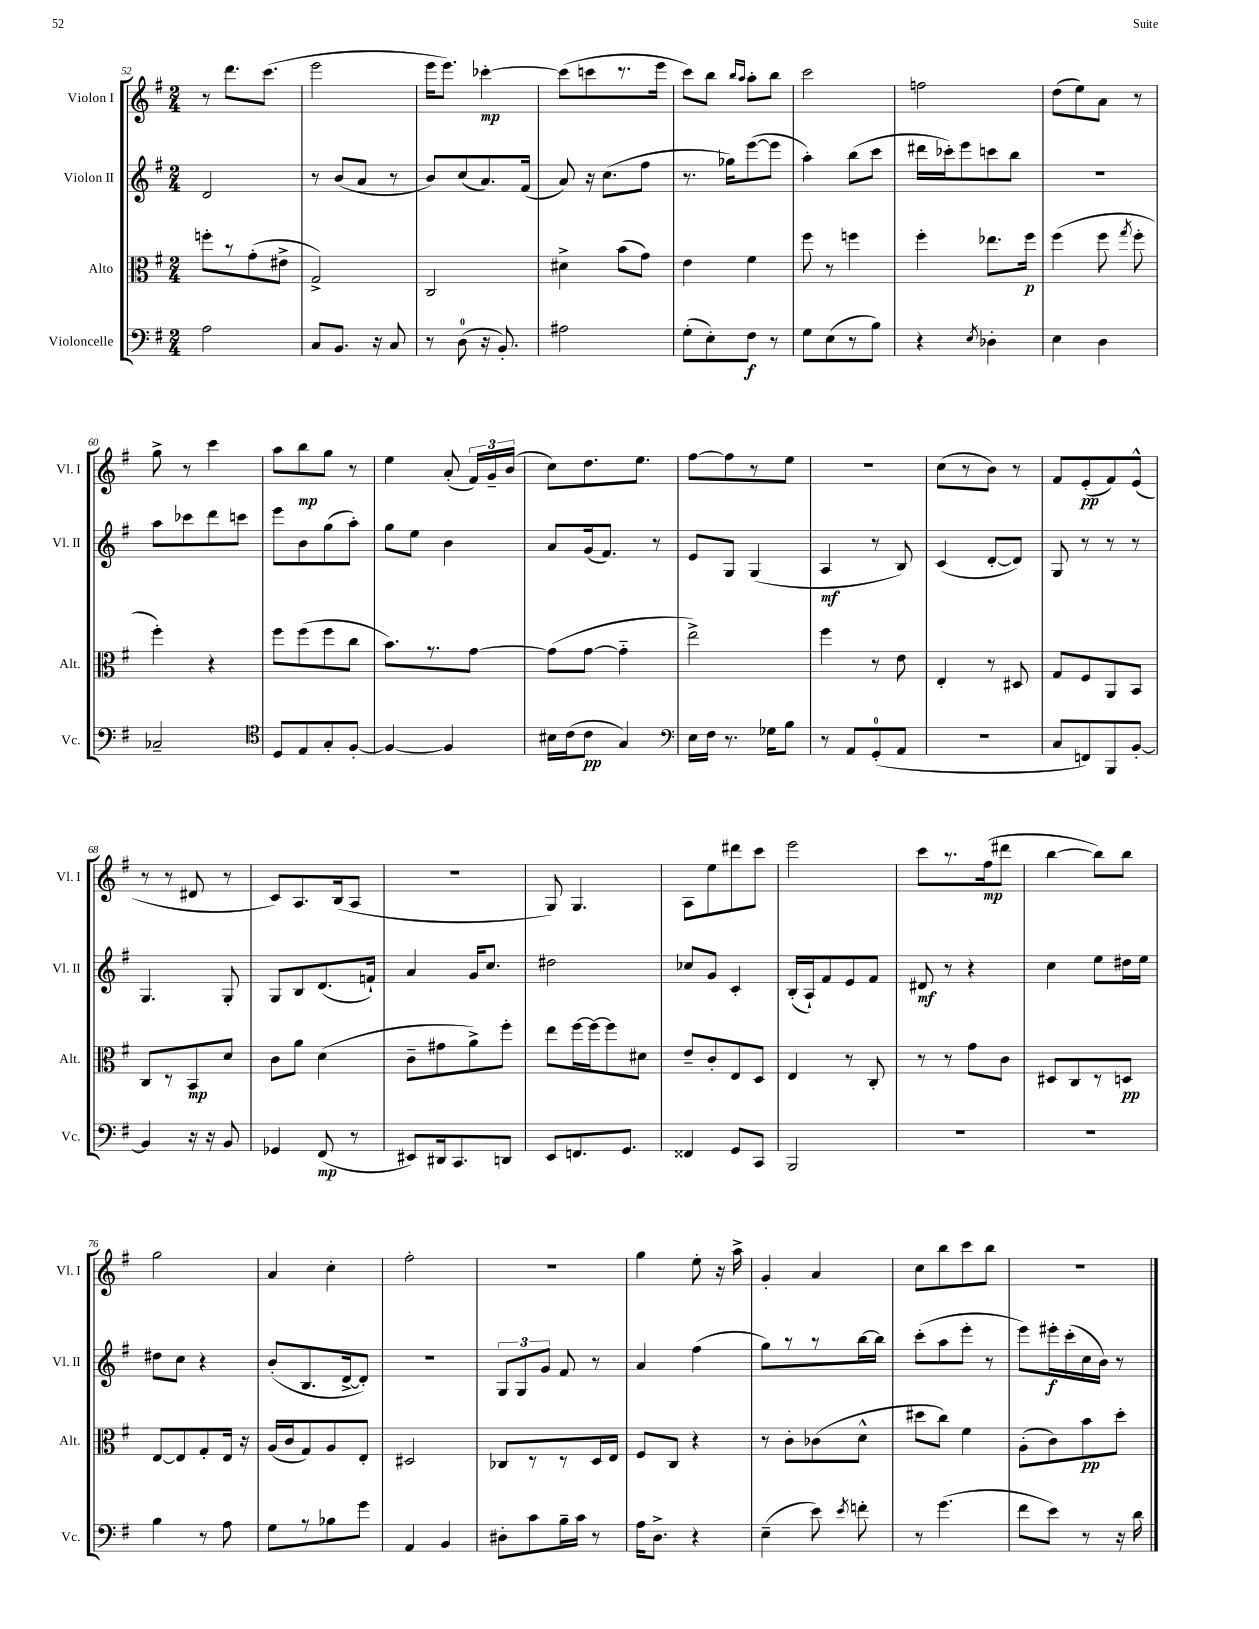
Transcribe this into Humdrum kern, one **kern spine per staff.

**kern	**kern	**kern	**kern
*staff4	*staff3	*staff2	*staff1
*clefF4	*clefC3	*clefG2	*clefG2
*k[f#]	*k[f#]	*k[f#]	*k[f#]
*M2/4	*M2/4	*M2/4	*M2/4
2A	8ff'	2d	8r
.	8r	.	8.ddd
.	(8g'	.	.
.	.	.	(8.ccc
.	8e#^	.	.
=	=	=	=
8C	2G^)	8r	2eee
8.BB	.	(8b	.
.	.	8a	.
16r	.	.	.
8C	.	8r	.
=	=	=	=
8r	2C	8b)	16eee
.	.	.	8.eee)
(8D	.	(8cc	.
16r	.	8.a)	[4ccc-'
8.BB')	.	.	.
.	.	(16f#	.
=	=	=	=
2A#	4d#^	8a)	(8ccc-]
.	.	16r	8ccc
.	.	(8.cc	.
.	(8b	.	8.r
.	8g)	8ff#	.
.	.	.	16eee
=	=	=	=
(8G'	4e	8.r	8ccc)
8E')	.	.	8bb
.	.	16gg-)	.
.	.	.	16qqbb
.	.	.	16qqaa
8F#	4f#	([8eee	8aa'
8r	.	8eee]	8bb
=	=	=	=
8G	8ff#	4aa')	2ccc
(8E	8r	.	.
8r	4ff	(8bb	.
8B)	.	8ccc	.
=	=	=	=
4r	4ff#'	16ddd#	2ff
.	.	16ccc-')	.
.	.	8eee	.
8qE	.	.	.
4D-'	8.ee-	8ccc	.
.	.	8bb	.
.	16ff#	.	.
=	=	=	=
4E	(4ff#	2r	(8dd
.	.	.	8ee)
4D	8ff#	.	8a
.	8qgg	.	.
.	8ff#'	.	8r
=	=	=	=
2C-~	4ff#')	8aa	8gg^
.	.	8ccc-	8r
.	4r	8ddd	4ccc
.	.	8ccc	.
=	=	=	=
*clefC4	*	*	*
8D	8ff#	8eee	8aa
8E	(8ff#	8b	8bb
8G'	8ff#	(8gg	8gg
[8F#'	8cc	8aa')	8r
=	=	=	=
4F#_	8.b)	8gg	4ee
.	.	8ee	.
.	8.r	.	.
4F#]	.	4b	(8a'
.	[8g	.	24f#)
.	.	.	24g~
.	.	.	(24b
=	=	=	=
16B#	(8g]	8a	8cc)
(16c	.	.	.
8c	[8g	(16g	8.dd
.	.	8.f#)	.
4G)	4g'~]	.	.
.	.	.	8.ee
.	.	8r	.
=	=	=	=
*clefF4	*	*	*
16E	2ee^)	8e	[8ff#
16F#	.	.	.
8.r	.	8G	8ff#]
.	.	(4G	8r
16G-	.	.	.
8B	.	.	8ee
=	=	=	=
8r	4ff#	4A	2r
8AA	.	.	.
(8GG'	8r	8r	.
8AA	8e	8B)	.
=	=	=	=
2r	4E'	(4c	(8cc
.	.	.	8r
.	8r	[8d'	8b)
.	8D#	8d])	8r
=	=	=	=
8C	8G	8G	8f#
8FF)	8F#	8r	(8e'
8BBB	8AA	8r	8f#)
[8BB'	8BB	8r	(8e^^
=	=	=	=
4BB]	8C	4.G	8r
.	8r	.	8r
16r	8BB	.	8d#
16r	.	.	.
8BB	8d	8G'	8r
=	=	=	=
4GG-	8c	8G	8c)
.	8a	8B	8.A
(8FF#	(4d	(8.d	.
.	.	.	(16B
8r	.	.	8A
.	.	16f`)	.
=	=	=	=
8EE#)	8c~	4a	2r
16DD#	8g#	.	.
8.CC	.	.	.
.	8a^)	16g	.
.	.	8.cc	.
8DD	8ff#'	.	.
=	=	=	=
8EE	8ee	2dd#	8G)
8.FF	[16ff#	.	4.G
.	16ff#_	.	.
.	8ff#]	.	.
8.GG	.	.	.
.	8d#	.	.
=	=	=	=
4FF##	8e~	8cc-	8A
.	8c'	8g	8ee
8GG	8E	4c'	8ddd#
8CC	8D	.	8ccc
=	=	=	=
2BBB	4E	(16B'	2eee
.	.	16A`)	.
.	.	8f#	.
.	8r	8e	.
.	8C'	8f#	.
=	=	=	=
2r	8r	8d#	8ccc
.	8r	8r	8.r
.	8g	4r	.
.	.	.	(16ff#
.	8c	.	8ddd#
=	=	=	=
2r	8D#	4cc	[4bb
.	8C	.	.
.	8r	8ee	8bb])
.	8D	16dd#	8bb
.	.	16ee	.
=	=	=	=
4B	[8E	8dd#	2gg
.	8E]	8cc	.
8r	8G'	4r	.
8A	16E	.	.
.	16r	.	.
=	=	=	=
8G	(16A	(8b'	4a
.	16c	.	.
8r	8G)	8.B	.
8B-	8A	.	4cc'
.	.	[16d^	.
8g	8E'	8d'])	.
=	=	=	=
4AA	2D#	2r	2ff#'
4BB	.	.	.
=	=	=	=
8D#'	8C-	12G	2r
.	.	12G	.
8c	8r	.	.
.	.	12g	.
16B~	8r	8f#	.
16c	.	.	.
8r	16D	8r	.
.	16E	.	.
=	=	=	=
16A	8F#	4a	4gg
8.D^	.	.	.
.	8C	.	.
4r	4r	(4ff#	8ee'
.	.	.	16r
.	.	.	16aa^
=	=	=	=
(4E~	8r	8gg)	4g'
.	8c'	8r	.
8e)	(8c-	8r	4a
8qe	.	.	.
8f'	8d^^	[16bb	.
.	.	16bb]	.
=	=	=	=
8r	8dd#	(8ccc'	8cc
(4.g	8cc)	8aa	8bb
.	4f#	8eee'	8ccc
.	.	8r	8bb
=	=	=	=
8f#	(8A'	8eee)	2r
8e)	8c)	16eee#'	.
.	.	(16ccc'	.
8r	8b	16cc	.
.	.	16b)	.
16r	8dd'	8r	.
16d	.	.	.
==	==	==	==
*-	*-	*-	*-
